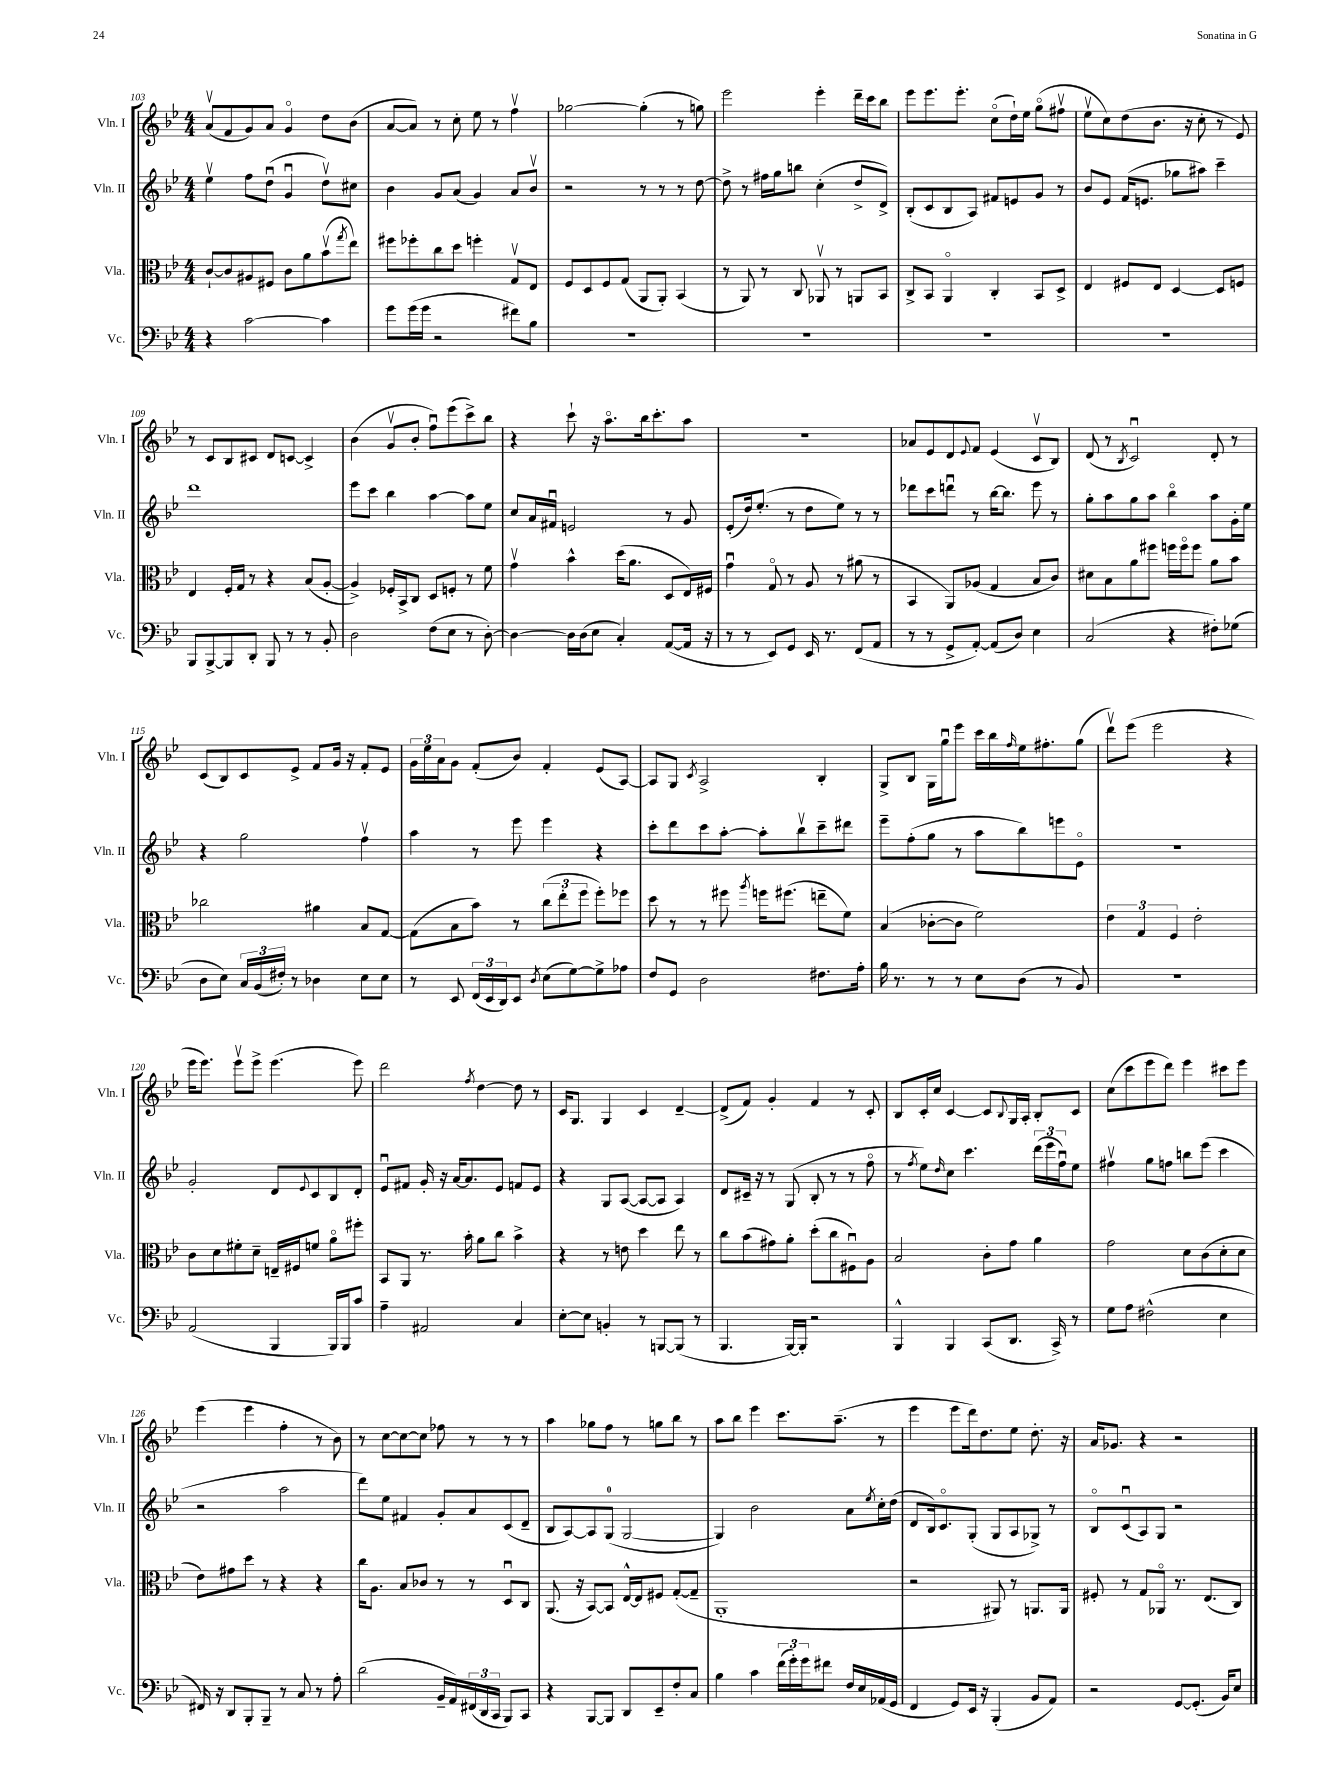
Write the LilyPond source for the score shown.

<<
\new StaffGroup <<
\new Staff = "s0" \with { instrumentName = "Vln. I" shortInstrumentName = "Vln. I" } {
    \clef treble \key bes \major \numericTimeSignature \time 4/4
    a'8\upbow( f'8 g'8) a'8 g'4\flageolet d''8 bes'8( |
    a'8~ a'8) r8 c''8-. ees''8 r8 f''4\upbow |
    ges''2~ ges''4-.( r8 g''8) |
    ees'''2 ees'''4-. d'''16-- c'''16 bes''8 |
    ees'''8 ees'''8. ees'''8.-. c''8\flageolet( d''16-!) ees''16 g''8\flageolet( fis''8\upbow |
    ees''8\upbow c''8) d''8( bes'8. r16 c''8-. r8 ees'8) |
    r8 c'8 bes8 cis'8 d'8 c'8~ c'4-> |
    bes'4( g'8\upbow bes'8-. f''8\downbow) ees'''8( c'''8->) bes''8 |
    r4 c'''8-! r16 a''8.\flageolet bes''16 c'''8.-. a''8 |
    R1 |
    aes'8 ees'8 d'8 \appoggiatura { ees'8 } f'8 ees'4( c'8\upbow bes8) |
    d'8( r8 \acciaccatura { bes8 } c'2\downbow) d'8-. r8 |
    c'8( bes8) c'8 ees'8-> f'8 g'16 r16 f'8-. ees'8 |
    \tuplet 3/2 { g'16 ees''16 a'16 } g'8 f'8-.( bes'8) f'4-. ees'8( a8~) |
    a8 g8 \acciaccatura { c'8 } a2-> bes4-. |
    g8-> bes8 g16 g''16\downbow ees'''8 c'''16 bes''16 \grace { f''16 } ees''16 fis''8.-. g''8( |
    d'''8\upbow) ees'''8( ees'''2 r4 |
    ees'''16 ees'''8.) ees'''8\upbow ees'''8-> ees'''4.( ees'''8) |
    d'''2 \acciaccatura { f''8 } d''4~ d''8 r8 |
    c'16 g8. g4 c'4 d'4~-- |
    d'8->( f'8) g'4-. f'4 r8 c'8-. |
    bes8 c'16-. c''16 c'4~ c'8 \appoggiatura { bes8 } g16 a16-. bes8-. c'8 |
    c''8( c'''8 ees'''8 d'''8) ees'''4 cis'''8 ees'''8 |
    ees'''4( ees'''4 f''4-. r8 bes'8) |
    r8 c''8~ c''8~ c''8 fes''8 r8 r8 r8 |
    a''4 ges''8 f''8 r8 g''8 bes''8 r8 |
    a''8 bes''8 ees'''4 c'''8. a''8.--( r8 |
    ees'''4 ees'''8 d'''16) d''8. ees''8 d''8.-. r16 |
    a'16 ges'8. r4 r2 \bar "|." |
}
\new Staff = "s1" \with { instrumentName = "Vln. II" shortInstrumentName = "Vln. II" } {
    \clef treble \key bes \major \numericTimeSignature \time 4/4
    ees''4\upbow f''8 d''8\downbow( g'4\downbow d''8\upbow) cis''8 |
    bes'4 g'8 a'8( g'4) a'8 bes'8\upbow |
    r2 r8 r8 r8 d''8~ |
    d''8-> r8 fis''16 g''16 b''8 c''4-.( d''8-> d'8->) |
    bes8-.( c'8 bes8 a8) fis'8 e'8 g'8 r8 |
    bes'8 ees'8 f'16( e'8. ges''8 ais''8) c'''4-- |
    d'''1 |
    ees'''8 c'''8 bes''4 a''4~ a''8 ees''8 |
    c''8 a'16 fis'16\downbow e'2 r8 g'8 |
    ees'8-.( d''16) ees''8.-.( r8 d''8 ees''8) r8 r8 |
    des'''8 c'''8 d'''8\downbow r8 bes''16~ bes''8. ees'''8 r8 |
    g''8-. a''8 g''8 a''8 bes''4\flageolet a''8 g'16-. ees''16 |
    r4 g''2 f''4\upbow |
    a''4 r8 ees'''8 ees'''4 r4 |
    c'''8-. d'''8 c'''8 a''8~-. a''8-. bes''8\upbow c'''8-- dis'''8 |
    ees'''8-- f''8-.( g''8 r8 a''8 bes''8) e'''8 ees'8\flageolet |
    R1 |
    g'2-. d'8 \appoggiatura { ees'8 } c'8 bes8 d'8-. |
    ees'8\downbow fis'8 g'16-. r16 a'16~ a'8. ees'8 f'8 ees'8 |
    r4 g8 a8~( a8~ a8 a4) |
    d'8 cis'16-- r16 r8 g8( bes8-. r8 r8 f''8\flageolet |
    r8 \acciaccatura { f''8 } ees''8) \grace { d''16 } c''8 c'''4. \tuplet 3/2 { d'''16( ees'''16 f''16\downbow) } ees''8 |
    fis''4\upbow g''8 f''8 b''8 ees'''8( c'''4 |
    r2 a''2 |
    d'''8) ees''8 fis'4 g'8-. a'8 c'8( d'8-- |
    bes8 a8~) a8 g8-0( g2~ |
    g4) bes'2 a'8 \acciaccatura { ees''8 } c''16-. d''16( |
    d'8 bes16) c'8.\flageolet g8-.( g8 a8 ges8->) r8 |
    bes8\flageolet c'8\downbow( a8) g8 r2 \bar "|." |
}
\new Staff = "s2" \with { instrumentName = "Vla." shortInstrumentName = "Vla." } {
    \clef alto \key bes \major \numericTimeSignature \time 4/4
    c'8~-! c'8 ais8 fis8 c'8 a'8 bes'8\upbow( \acciaccatura { g''8 } ees''8) |
    fis''8 fes''8-. c''8 d''8 f''4-. g8\upbow ees8 |
    f8 d8 f8 g8( a,8 a,8-.) bes,4( |
    r8 a,8) r8 c8 aes,8\upbow r8 a,8 bes,8 |
    c8-> bes,8 a,4\flageolet c4-. bes,8 d8-> |
    ees4 fis8 ees8 d4~ d8 f8 |
    ees4 f16-. g16 r8 r4 bes8( a8~-. |
    a4->) fes16-. bes,16-> c8 d8 f8-. r8 f'8 |
    g'4\upbow bes'4-^ d''16( a'8. d8 ees16) fis16 |
    g'4\downbow g8\flageolet r8 a8 r8 ais'8( r8 |
    bes,4 a,8) aes8( g4 bes8 c'8) |
    dis'8 bes8 a'8 fis''8 f''16 f''16\flageolet f''8 a'8 bes'8 |
    ces''2 ais'4 bes8 g8~ |
    g8( bes8 bes'8) r8 \tuplet 3/2 { c''8( ees''8-. f''8 } f''8-.) fes''8 |
    d''8 r8 r8 fis''8 \acciaccatura { a''8 } f''16 fis''8.( e''8-- f'8) |
    bes4( ces'8~-. ces'8 f'2) |
    \tuplet 3/2 { ees'4 g4 f4 } ees'2-. |
    c'8 d'8 fis'8-. d'8-- e16-- fis16 f'8 a'8\flageolet fis''8-. |
    bes,8 a,8 r8. bes'16-. a'8 c''8 bes'4-> |
    r4 r8 e'8 d''4 ees''8 r8 |
    c''8 bes'8( gis'8) a'8-. d''8-.( c''8 fis8\downbow) a8 |
    bes2 c'8-. g'8 a'4 |
    g'2 d'8 c'8( d'8-. d'8 |
    ees'8) gis'8 d''8 r8 r4 r4 |
    c''16 a8. bes8 ces'8 r8 r8 d8\downbow c8 |
    a,8.( r16 bes,8~) bes,8 ees16~-^ ees16 fis8 g8~-.( g8-- |
    a,1-. |
    r2 ais,8) r8 a,8. a,16 |
    fis8-. r8 g8 aes,8\flageolet r8. ees8.( c8) \bar "|." |
}
\new Staff = "s3" \with { instrumentName = "Vc." shortInstrumentName = "Vc." } {
    \clef bass \key bes \major \numericTimeSignature \time 4/4
    r4 c'2~ c'4 |
    g'8 g'16( g'16 r2 fis'8) bes8 |
    R1 |
    R1 |
    R1 |
    R1 |
    bes,,8 bes,,8~-> bes,,8 d,8-. bes,,8 r8 r8 bes,8-. |
    d2 f8( ees8 r8 d8~-.) |
    d4~ d16 d16( ees8 c4-.) a,8~( a,16 r16 |
    r8 r8 ees,8) g,8 ees,16 r8. f,8( a,8 |
    r8 r8 g,8-> a,8~-.) a,8( d8) ees4 |
    c2( r4 fis8-.) ges8( |
    d8 ees8) \tuplet 3/2 { c16 bes,16( fis16-.) } r8 des4 ees8 ees8 |
    r8 ees,8 \tuplet 3/2 { f,16( ees,16 d,16) } ees,8 \acciaccatura { d8 } ees8( g8~) g8-> aes8 |
    f8 g,8 d2 fis8. a16-. |
    bes16 r8. r8 r8 ees8 d8( r8 bes,8) |
    R1 |
    a,2( bes,,4 bes,,16) bes,,16 c'8 |
    a4-- ais,2 c4 |
    ees8~-. ees8 b,4-. r8 b,,8~ b,,8( r8 |
    bes,,4. bes,,16~) bes,,16-. r2 |
    bes,,4-^ bes,,4 c,8( d,8. c,16->) r8 |
    g8 a8 fis2-^( ees4 |
    fis,16) r16 d,8 bes,,8-. bes,,8-- r8 c8 r8 a8-. |
    d'2( bes,16-- a,16) \tuplet 3/2 { fis,16( d,16 c,16 } bes,,8) c,8 |
    r4 bes,,8~ bes,,8 d,8 ees,8-- f8-. c8 |
    bes4 c'4 \tuplet 3/2 { f'16( g'16-.) g'16 } fis'8 f16 ees16 aes,16( g,16 |
    f,4 g,8) ees,16 r16 bes,,4-.( bes,8 a,8) |
    r2 g,8~ g,8.-.( bes,16) ees8 \bar "|." |
}
>>
>>
\layout { \context { \Score currentBarNumber = #103 } }
